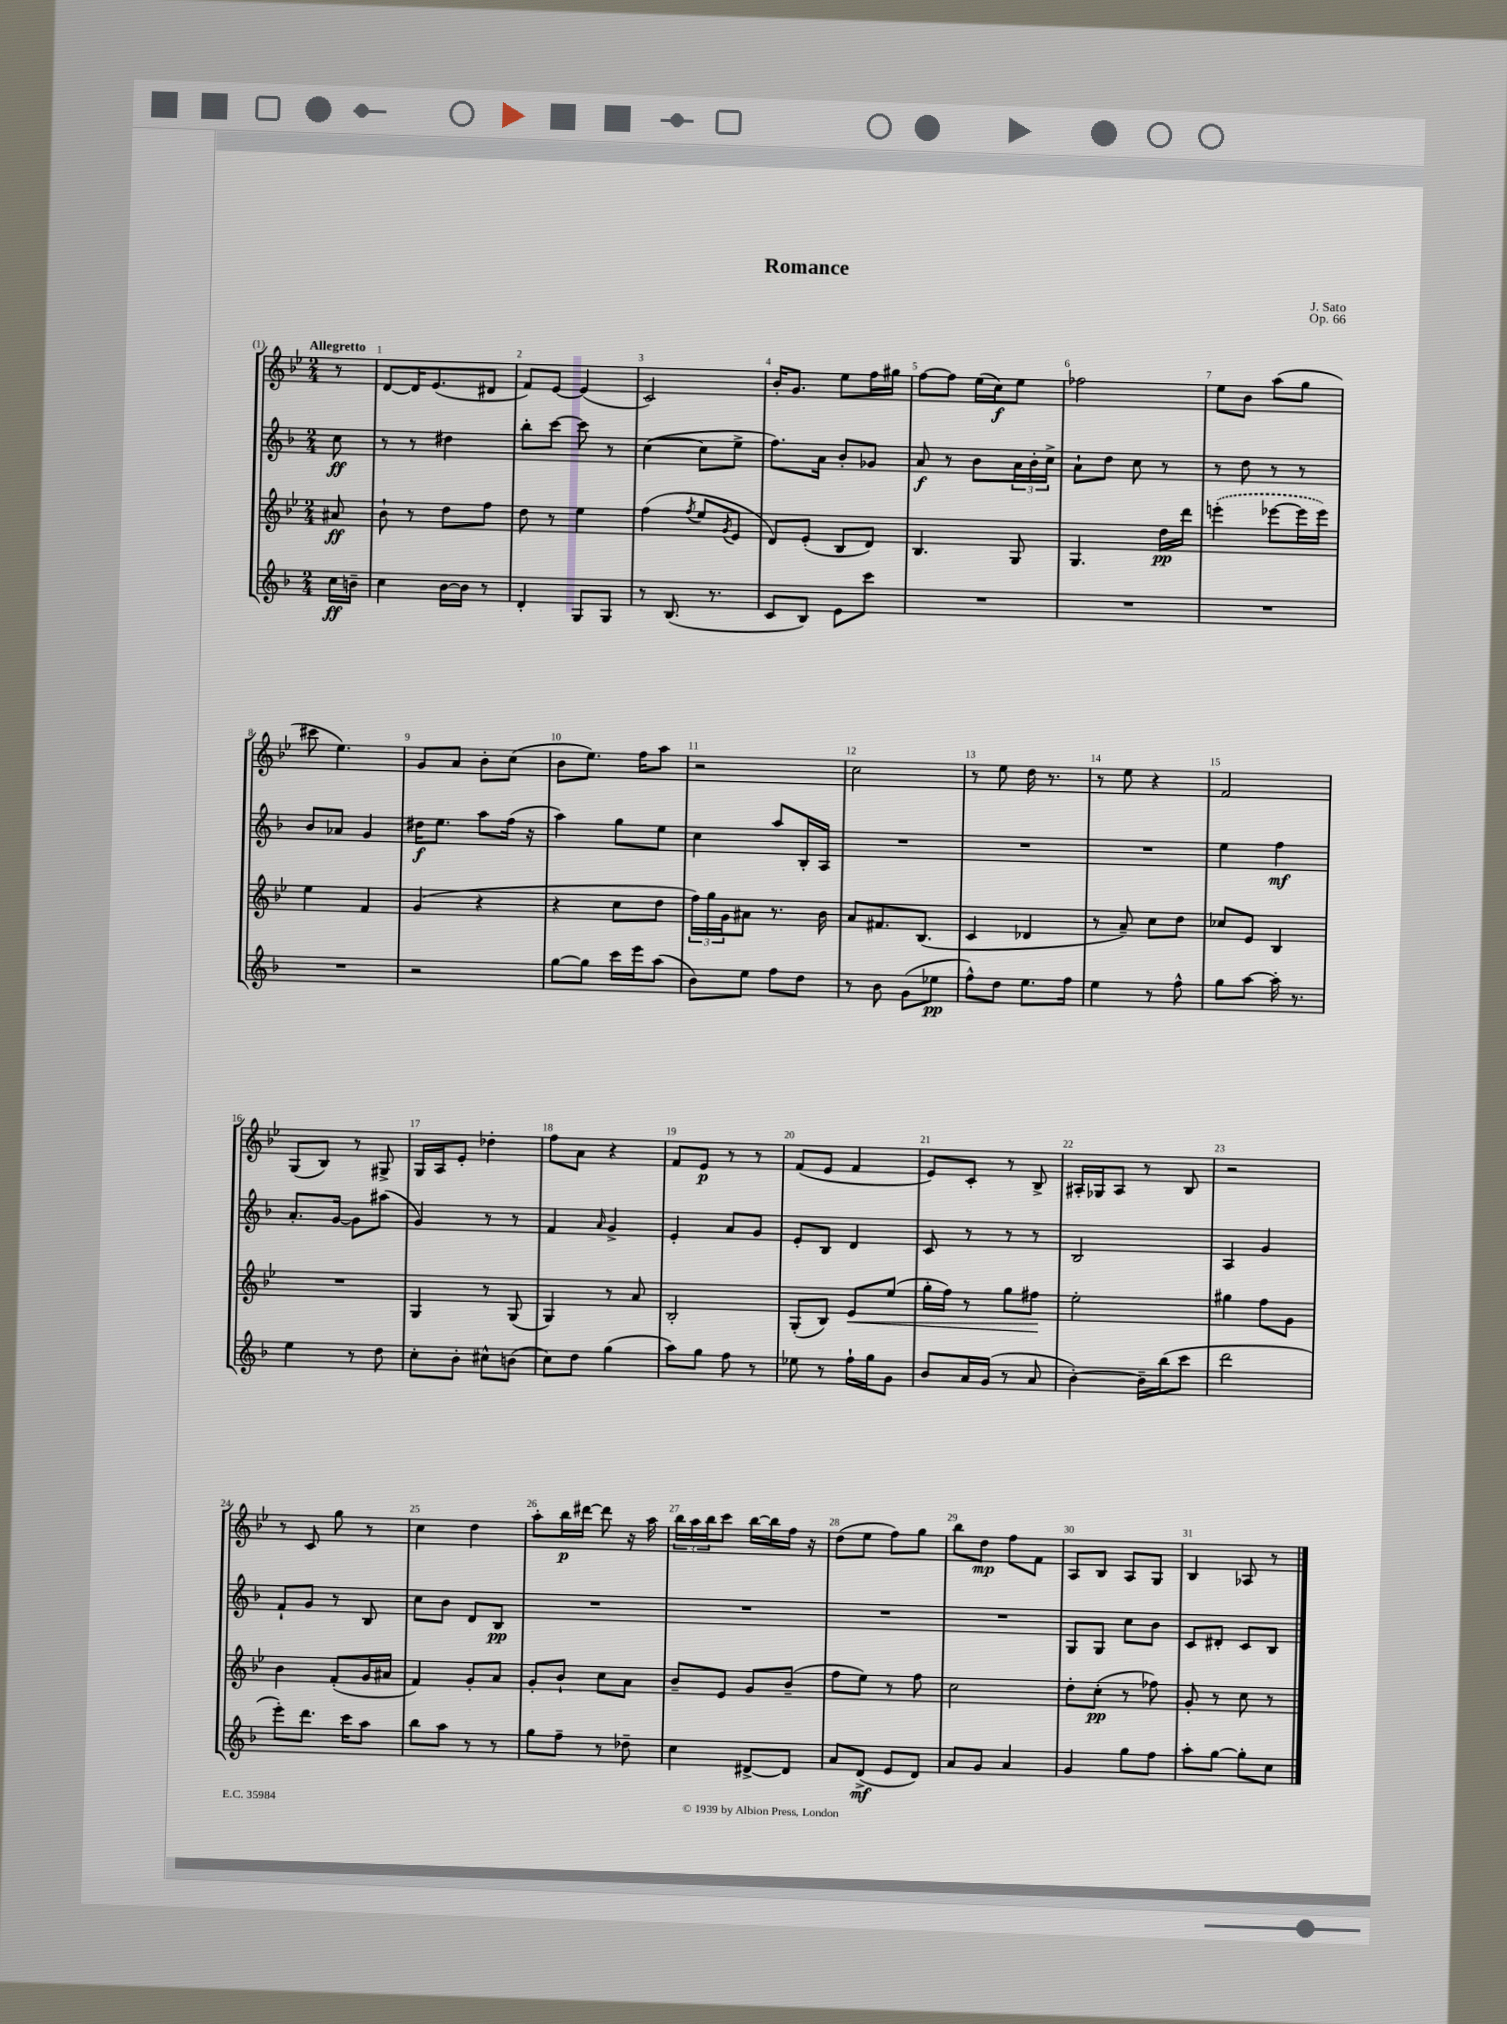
\header { title = "Romance" composer = "J. Sato" opus = "Op. 66" }
<<
\new StaffGroup <<
\new Staff = "s0" {
    \clef treble \key bes \major \numericTimeSignature \time 2/4 \partial 8 \tempo "Allegretto"
    r8 |
    d'8~ d'16 ees'8.( dis'8 |
    f'8) ees'8~ ees'4( |
    c'2) |
    bes'16-. g'8. ees''8 f''16 gis''16 |
    f''8~ f''8 ees''16( c''16\f) ees''8 |
    fes''2 |
    ees''8 bes'8 a''8( g''8 |
    cis'''8 ees''4.) |
    g'8 a'8 bes'8-. c''8( |
    bes'8 ees''8.) f''16 a''8 |
    r2 |
    c''2 |
    r8 ees''8 d''16 r8. |
    r8 ees''8 r4 |
    f'2 |
    g8( bes8) r8 gis8-> |
    g16 a16 ees'8-. des''4-. |
    f''8 a'8 r4 |
    f'8 ees'8\p r8 r8 |
    f'8( ees'8 f'4 |
    ees'8) c'8-. r8 bes8-> |
    ais16-. ges16 ais8 r8 bes8 |
    r2 |
    r8 c'8 g''8 r8 |
    c''4 d''4 |
    a''8-. bes''16\p dis'''16~ dis'''8 r16 a''16 |
    \tuplet 3/2 { bes''16 a''16 bes''16 } c'''8 bes''16~ bes''16 f''16 r16 |
    d''8( ees''8 f''8) g''8 |
    bes''8 d''8\mp f''8 f'8 |
    a8 bes8 a8 g8 |
    bes4 aes8 r8 \bar "|." |
}
\new Staff = "s1" {
    \clef treble \key f \major \numericTimeSignature \time 2/4 \partial 8
    c''8\ff |
    r8 r8 dis''4 |
    bes''8-. c'''8~ c'''8 r8 |
    c''4~( c''8 e''8-> |
    f''8.) a'16 bes'8-. ges'8 |
    a'8\f r8 bes'8 \tuplet 3/2 { a'16 bes'16-. c''16-> } |
    a'8-! d''8 c''8 r8 |
    r8 d''8 r8 r8 |
    bes'8 aes'8 g'4 |
    dis''16\f e''8. a''8 f''16( r16 |
    a''4) g''8 e''8 |
    c''4 a''8 bes16-. a16 |
    R2 |
    R2 |
    R2 |
    e''4 f''4\mf |
    a'8.-. g'16~ g'8 ais''8( |
    g'4) r8 r8 |
    f'4 \grace { a'16 } g'4-> |
    e'4-. a'8 g'8 |
    e'8-. bes8 d'4 |
    c'8 r8 r8 r8 |
    bes2 |
    a4 g'4 |
    f'8-! g'8 r8 bes8 |
    c''8 bes'8 d'8 bes8\pp |
    R2 |
    R2 |
    R2 |
    R2 |
    g8 g8 c''8 bes'8 |
    c'8 dis'8-. c'8 bes8 \bar "|." |
}
\new Staff = "s2" {
    \clef treble \key bes \major \numericTimeSignature \time 2/4 \partial 8
    ais'8\ff |
    bes'8-! r8 d''8 f''8 |
    d''8 r8 ees''4 |
    f''4( \acciaccatura { f''8 } ees''8 \acciaccatura { g'8 } ees'8 |
    d'8) ees'8-.( bes8 d'8) |
    bes4. g8 |
    g4. d''16\pp d'''16 |
    \once \slurDashed e'''4-.( ees'''8~ ees'''16 ees'''16) |
    ees''4 f'4 |
    g'4( r4 |
    r4 c''8 d''8 |
    \tuplet 3/2 { f''16) g''16 g'16 } ais'8 r8. bes'16 |
    a'8 fis'8. bes8.( |
    c'4 des'4 |
    r8 a'8--) c''8 d''8 |
    ces''8 ees'8 bes4 |
    R2 |
    g4 r8 g8( |
    g4) r8 a'8 |
    bes2-. |
    g8-.( bes8) ees'8\< ees''8( |
    g''16-. f''16) r8 g''8 fis''8\! |
    ees''2-. |
    gis''4 f''8 g'8 |
    bes'4 f'8-.( g'16 ais'16 |
    f'4) g'8-. a'8 |
    g'8-. bes'8-! c''8 a'8 |
    bes'8-- ees'8 g'8 bes'8--( |
    f''8 ees''8) r8 f''8 |
    c''2 |
    d''8-. c''8-.\pp( r8 fes''8) |
    g'8-. r8 c''8 r8 \bar "|." |
}
\new Staff = "s3" {
    \clef treble \key f \major \numericTimeSignature \time 2/4 \partial 8
    c''16\ff b'16-- |
    c''4 bes'16~ bes'16 r8 |
    d'4-. g8 g8 |
    r8 bes8.( r8. |
    c'8 bes8) e'8 c'''8 |
    R2 |
    R2 |
    R2 |
    R2 |
    r2 |
    g''8~ g''8 c'''16 e'''16 a''8( |
    bes'8) e''8 f''8 d''8 |
    r8 bes'8 g'8( ees''8\pp |
    f''8-^) d''8 e''8. f''16 |
    e''4 r8 f''8-^ |
    g''8 a''8~ a''16-. r8. |
    e''4 r8 d''8 |
    c''8-. bes'8-. cis''8-^ b'8( |
    c''8) d''8 g''4( |
    a''8) g''8 f''8 r8 |
    ees''8 r8 f''16-! g''16 g'8 |
    bes'8 a'16 g'16( r8 a'8 |
    bes'4~-.) bes'16-- bes''16( c'''8 |
    d'''2 |
    e'''8-.) d'''8. c'''16 a''8 |
    bes''8 a''8 r8 r8 |
    g''8 f''8-- r8 des''8-- |
    c''4 dis'8~-> dis'8 |
    a'8 d'8->\mf( e'8 d'8) |
    a'8 g'8 a'4 |
    g'4 g''8 f''8 |
    a''8-. g''8~ g''8-. c''8 \bar "|." |
}
>>
>>
\layout { \context { \Score \override BarNumber.break-visibility = ##(#f #t #t) barNumberVisibility = #all-bar-numbers-visible } }
